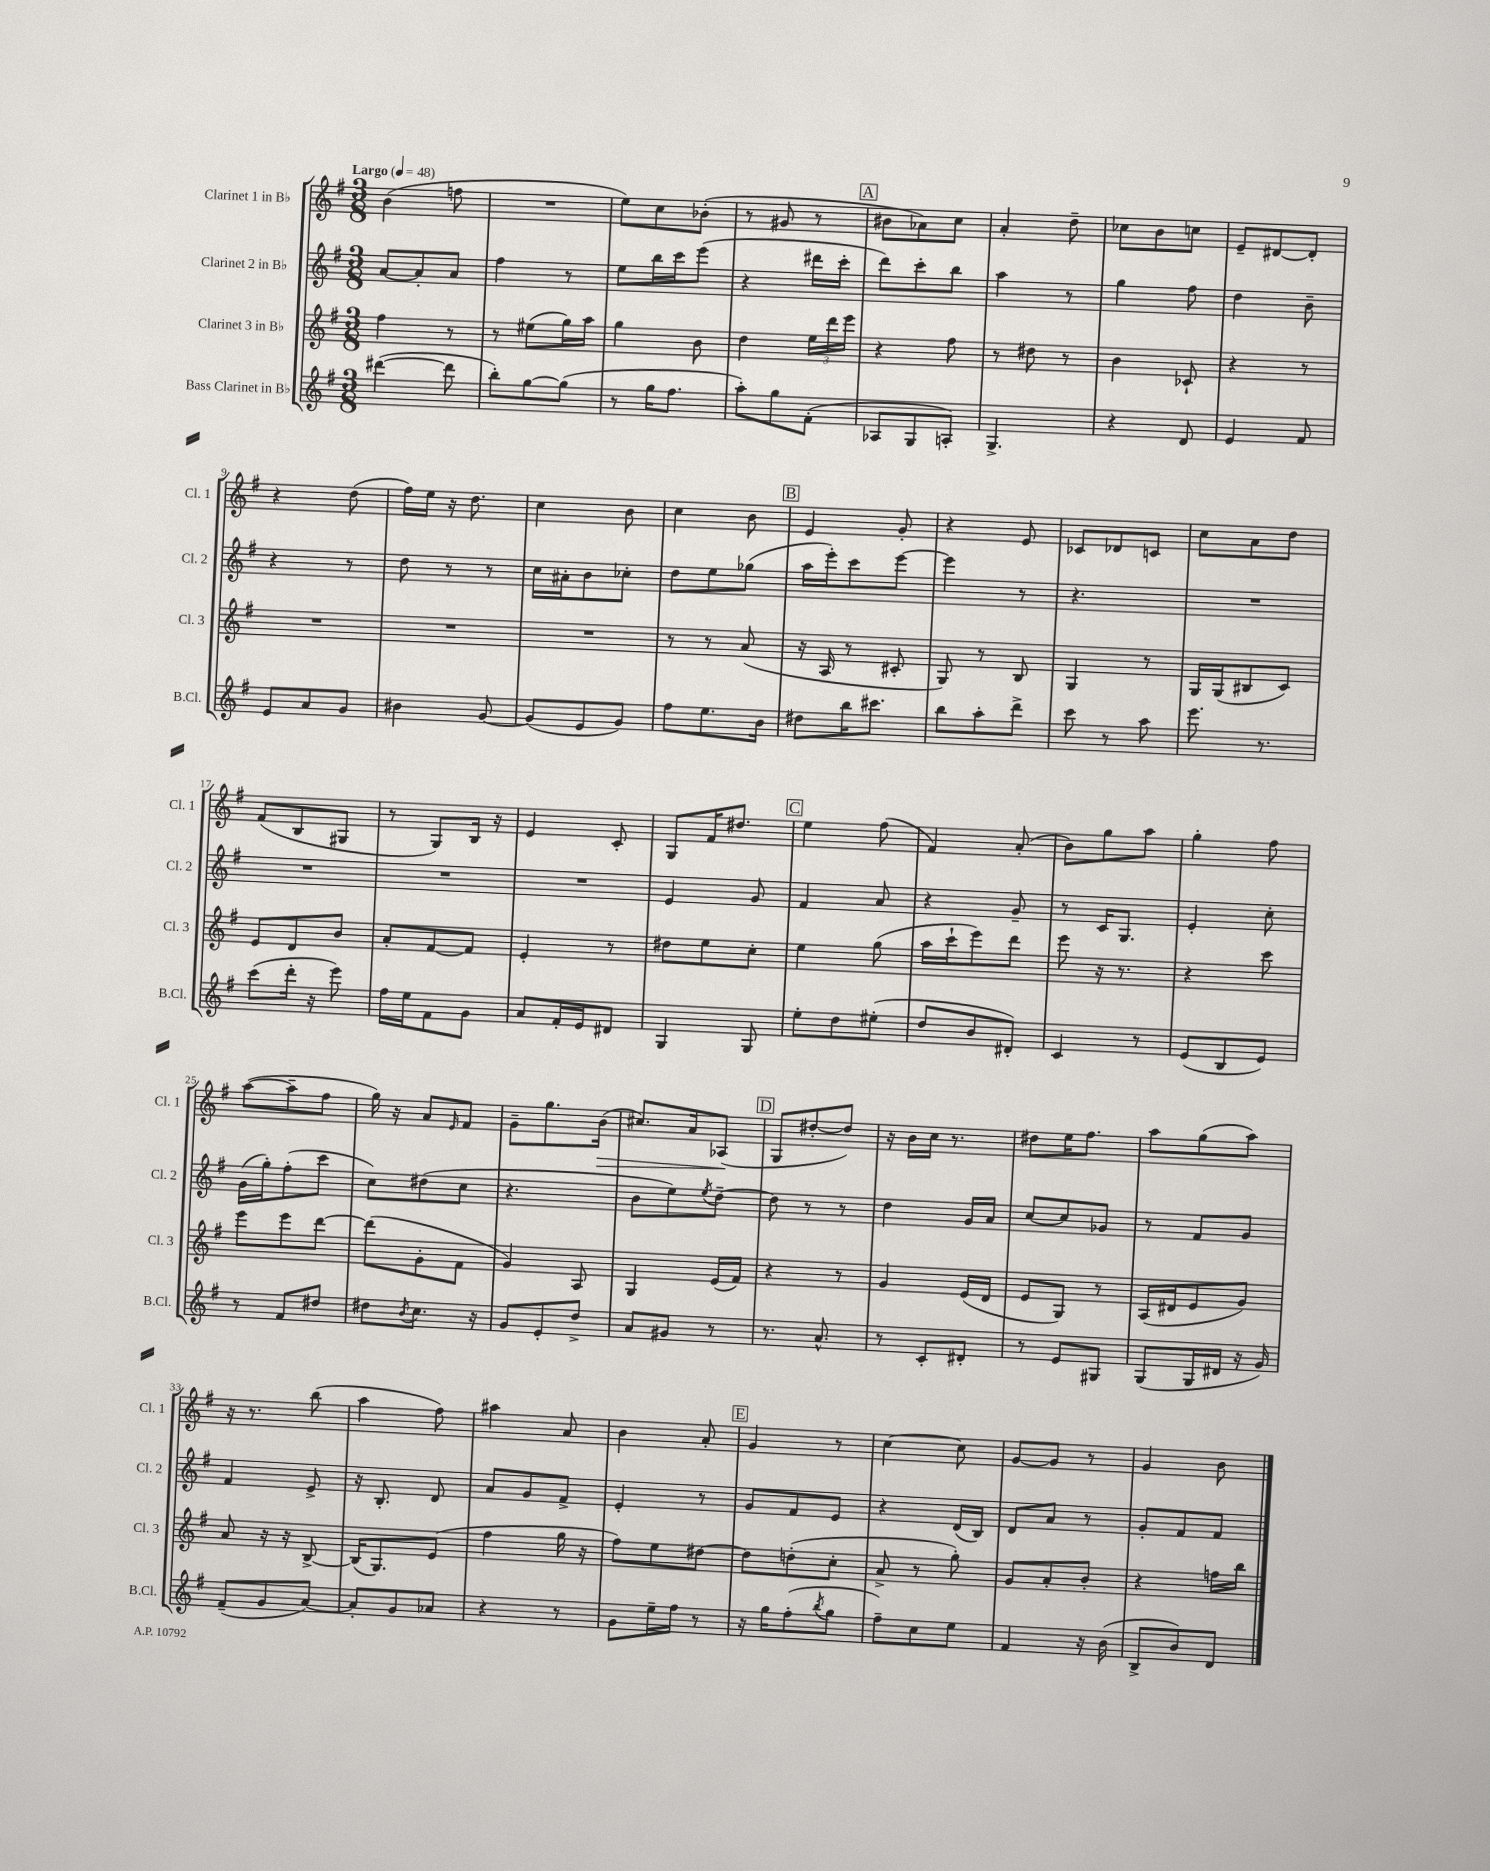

**kern	**kern	**kern	**kern
*staff4	*staff3	*staff2	*staff1
*clefG2	*clefG2	*clefG2	*clefG2
*k[f#]	*k[f#]	*k[f#]	*k[f#]
*M3/8	*M3/8	*M3/8	*M3/8
*MM48	*MM48	*MM48	*MM48
([4ddd#	4ff#	[8a	(4b
.	.	8a']	.
8ddd#]	8r	8a	8ff
=	=	=	=
8bb')	8r	4ff#	4.r
[8gg	(8ee#	.	.
(8gg]	16gg)	8r	.
.	16aa	.	.
=	=	=	=
8r	4gg	8ee	8ee)
16gg	.	16bb	8cc
8.ff#	.	16ccc	.
.	8b	(8eee	(8b-'
=	=	=	=
8aa')	4dd	4r	8r
8gg	.	.	8g#
(8f#'	24ee	16ddd#	8r
.	24ddd	.	.
.	.	16ccc'	.
.	24eee	.	.
=	=	=	=
8A-	4r	8ddd)	8b#
8G	.	8ccc'	8a-)
8A')	8ff#	8bb	8cc
=	=	=	=
4.G^	8r	4aa	4a'
.	8dd#	.	.
.	8r	8r	8dd~
=	=	=	=
4r	4b	4gg	8cc-
.	.	.	8b
8d	8c-`	8ff#	8cc
=	=	=	=
4e	4r	4dd	8e~
.	.	.	[8d#
8f#	8r	8b~	8d#']
=	=	=	=
8e	4.r	4r	4r
8a	.	.	.
8g	.	8r	(8dd
=	=	=	=
4b#	4.r	8dd	16ff#)
.	.	.	16ee
.	.	8r	16r
.	.	.	8.dd
[8g	.	8r	.
=	=	=	=
(8g]	4.r	16cc	4cc
.	.	16a#'	.
8e	.	8b	.
8g)	.	8cc-'	8b
=	=	=	=
8ff#	8r	8dd	4cc
8.ee	8r	8ee	.
.	(8a	(8gg-	8b
16b	.	.	.
=	=	=	=
8dd#	16r	16aa	4e
.	16A	16eee')	.
16bb	8r	8ccc	.
8.ccc#	.	.	.
.	8c#'	[8eee	8g'
=	=	=	=
8bb	8G)	4eee]	4r
8aa'	8r	.	.
8ddd^	8B	8r	8e
=	=	=	=
8ccc	4G	4.r	8c-
8r	.	.	8d-
8aa	8r	.	8c
=	=	=	=
8.eee	16G	4.r	8cc
.	(16G	.	.
.	8B#	.	8a
8.r	.	.	.
.	8c)	.	8dd
=	=	=	=
(8ccc	8e	4.r	(8f#
16ddd'	8d	.	8B
16r	.	.	.
8eee)	8b	.	8G#
=	=	=	=
16ff#	8a'	4.r	8r
16ee	.	.	.
8f#	[8f#	.	8G)
8g	8f#]	.	16B
.	.	.	16r
=	=	=	=
8a	4e'	4.r	4e
16f#'	.	.	.
16e	.	.	.
8d#	8r	.	8c'
=	=	=	=
4G	8dd#	4e	8G
.	8ee	.	16f#
.	.	.	8.dd#
8G	8cc'	8g	.
=	=	=	=
8ee'	4ee	4f#	4ee
8dd	.	.	.
(8ee#'	(8gg	8a	(8ff#
=	=	=	=
8dd	16aa	4r	4f#)
.	16ccc`	.	.
8b	8eee)	.	.
8d#')	8ddd	8g~	(8a'
=	=	=	=
4c	8eee	8r	8b)
.	16r	16c	8gg
.	8.r	8.G	.
8r	.	.	8aa
=	=	=	=
(8e	4r	4e'	4gg'
8B	.	.	.
8e)	8ccc	8cc'	8ff#
=	=	=	=
8r	8eee	(16g	([8aa
.	.	16gg')	.
8f#	8eee	(8ff#'	8aa~]
8dd#	[8ddd	8ccc	8ff#
=	=	=	=
8dd#	(8ddd]	8cc)	16gg)
.	.	.	16r
8qb	.	.	.
8.cc	8g'	(8dd#	8a
.	.	.	16qqe
.	8f#	8cc	8f#
16r	.	.	.
=	=	=	=
8g	4g)	4.r	8g~
8e'	.	.	8.gg
8dd^	8A	.	.
.	.	.	(16b
=	=	=	=
8a	4G	8b	8.cc#)
8g#	.	8ee)	.
.	.	.	16a
.	.	8qee	.
8r	(16e	[8dd~	(8A-
.	16f#)	.	.
=	=	=	=
8.r	4r	8dd]	8G
.	.	8r	[8dd#'
8.a^^	.	.	.
.	8r	8r	8dd#])
=	=	=	=
8r	4g	4dd	16r
.	.	.	16b
8c'	.	.	16cc
.	.	.	8.r
8d#'	(16e	16g	.
.	16d	16a	.
=	=	=	=
8r	8e	[8cc	8dd#
8e	8G)	8cc]	16ee
.	.	.	8.ff#
8G#	8r	8g-	.
=	=	=	=
(8G	(16A	8r	8aa
.	16d#	.	.
16G	8e	8f#	(8gg
16d#	.	.	.
16r	8g)	8g	8aa)
16g)	.	.	.
=	=	=	=
(8f#~	8a	4f#	16r
.	.	.	8.r
8g	16r	.	.
.	16r	.	.
[8a)	[8B^	8e^	(8bb
=	=	=	=
8a']	(16B]	16r	4aa
.	8.G)	8.B'	.
8g	.	.	.
8a-	(8e	8d	8ff#)
=	=	=	=
4r	4ff#	8a	4aa#
.	.	8g	.
8r	16gg	8f#^	8a
.	16r	.	.
=	=	=	=
8g	8ff#)	4e'	4b
16ee~	8ee	.	.
16ff#	.	.	.
8r	[8dd#	8r	8a'
=	=	=	=
16r	8dd#]	8g	4g
16gg	.	.	.
(8ff#'	(8dd'	8f#	.
8qbb	.	.	.
8gg	8cc'	8e	8r
=	=	=	=
8ff#~)	8a^	4r	[4cc
8cc	8r	.	.
8ee	8gg')	(16d	8cc]
.	.	16B)	.
=	=	=	=
4f#	8g	8d	[8g
.	8a'	8a	8g]
16r	8b'	8r	8r
(16b	.	.	.
=	=	=	=
8B^	4r	8g'	4g
8b)	.	8f#	.
8d	16ff	8f#	8b
.	16bb	.	.
==	==	==	==
*-	*-	*-	*-
